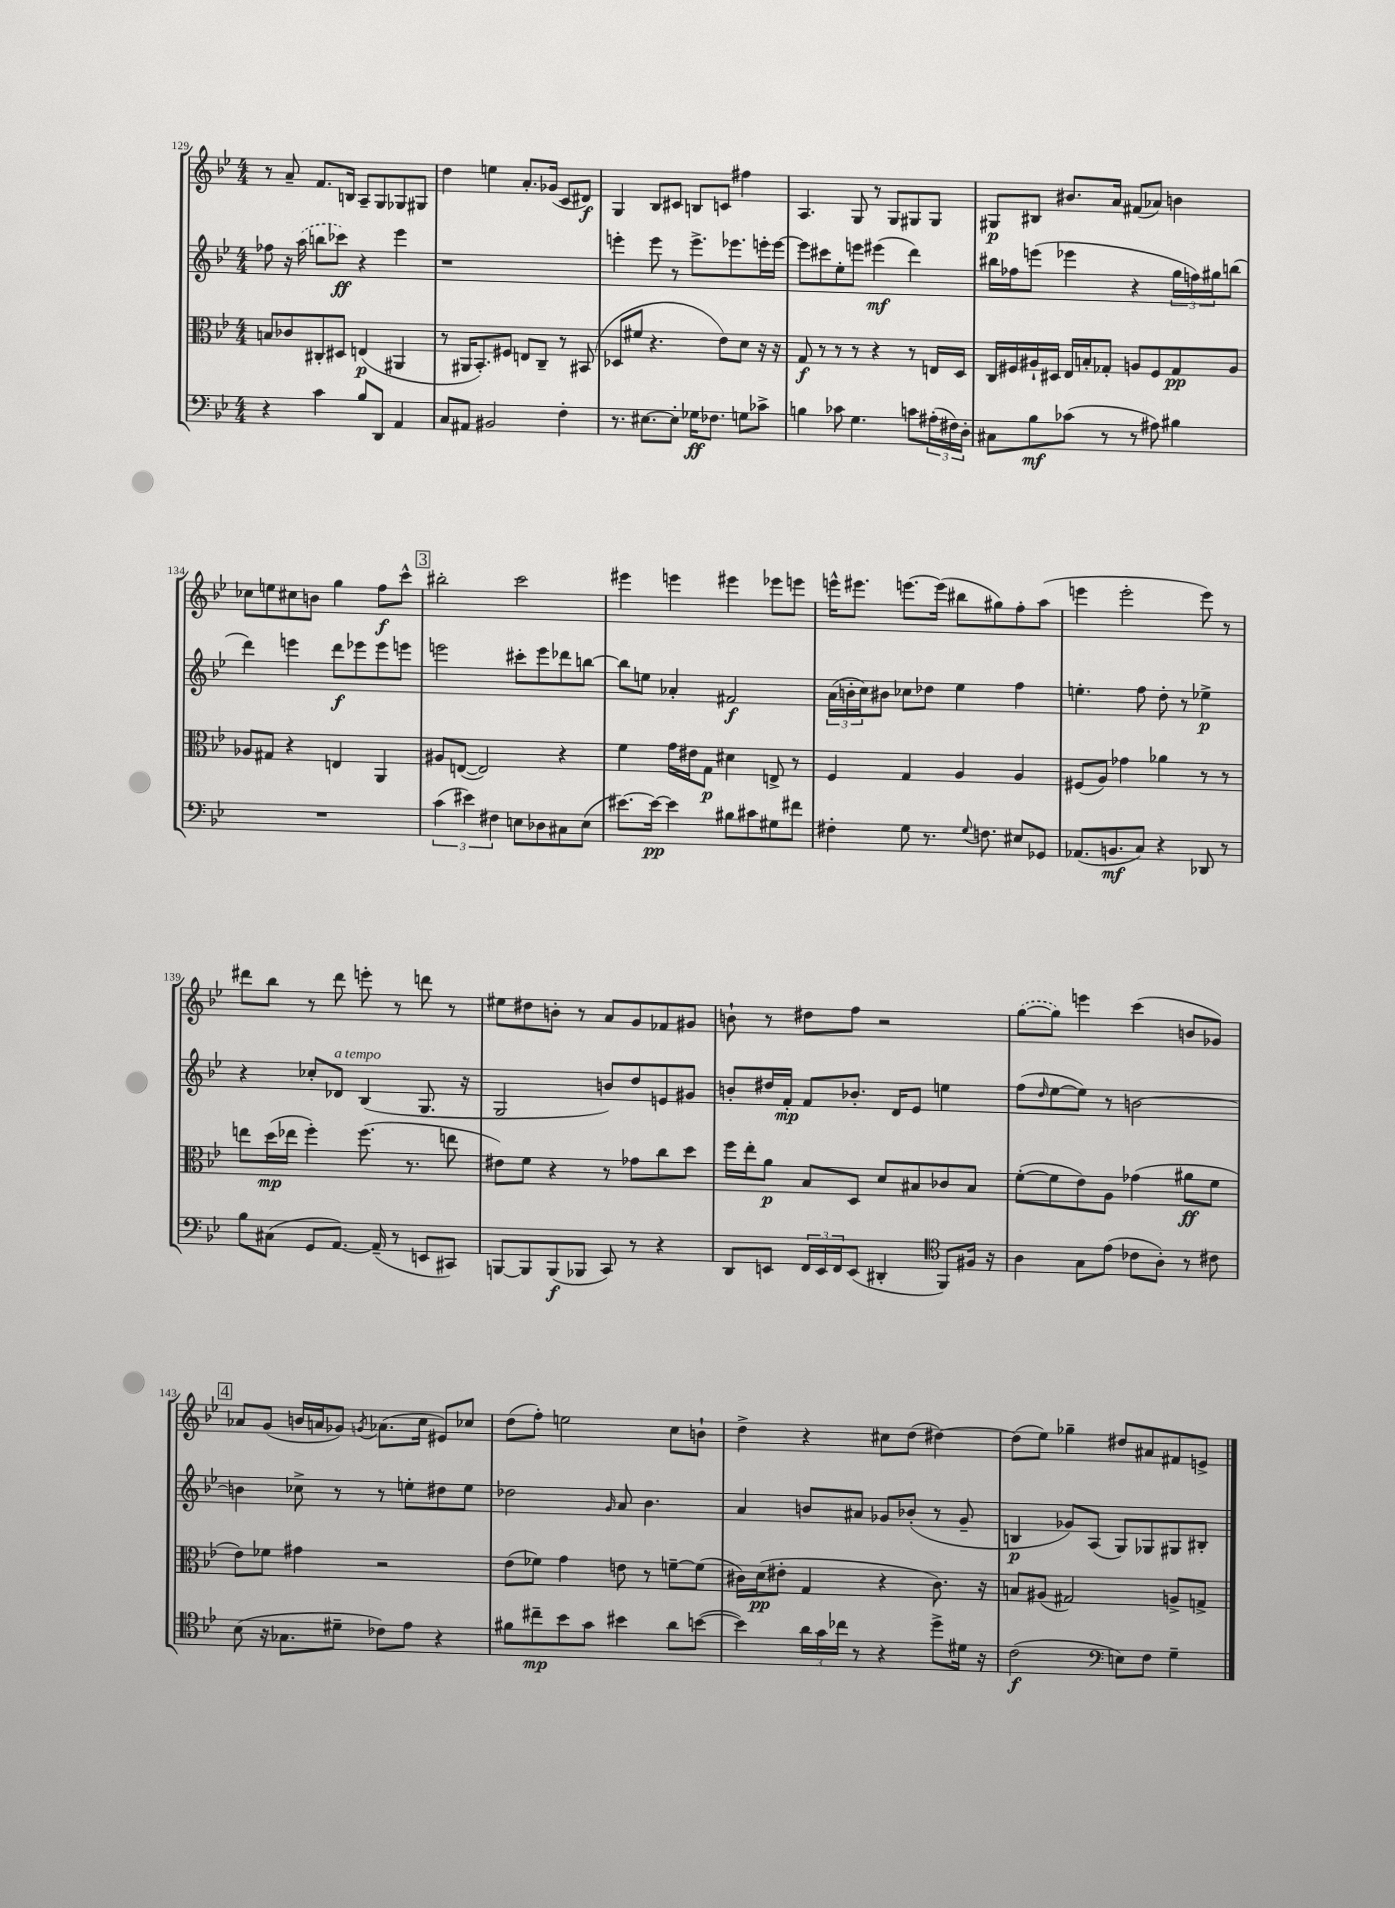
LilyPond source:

<<
\new StaffGroup <<
\new Staff = "s0" {
    \clef treble \key bes \major \numericTimeSignature \time 4/4
    r8 a'8-- f'8. b16 a8-- g8 ges8 gis8 |
    d''4 e''4 a'8.-. ges'16( c'8 dis'8\f) |
    g4 bes8 cis'8 b8 c'8 fis''4 |
    a4. g8 r8 g8 gis8 gis8 |
    gis8\p bis8 bis'8. a'16 fis'8( aes'8) b'4 |
    ces''8 e''8 cis''8 b'8 g''4 f''8\f c'''8-^ |
    \mark \markup { \box "3" } bis''2-. c'''2 |
    eis'''4 e'''4 eis'''4 ees'''8 e'''8 |
    e'''16-^ eis'''8. e'''8.~ e'''16( bis''8 gis''8) f''8-. a''8( |
    e'''4 e'''2-. e'''8) r8 |
    dis'''8 bes''8 r8 dis'''8 e'''8-. r8 d'''8 r8 |
    eis''8 dis''8 b'8-. r8 a'8 g'8 fes'8 gis'8 |
    b'8-! r8 dis''8 f''8 r2 |
    \once \slurDashed g''8~( g''8) e'''4 c'''4( b'8 ges'8) |
    \mark \markup { \box "4" } aes'8 g'8( b'16 a'16 ges'8) \acciaccatura { g'8 } aes'8.( c''16 eis'8) ces''8 |
    d''8( f''8-.) e''2 c''8 b'8-! |
    d''4-> r4 cis''8 d''8( dis''4~) |
    dis''8( ees''8) ges''4-- dis''8 ais'8 fis'8 e'8-> \bar "|." |
}
\new Staff = "s1" {
    \clef treble \key bes \major \numericTimeSignature \time 4/4
    fes''8 r16 \once \slurDashed a''16( b''8 ces'''8\ff) r4 ees'''4 |
    r1 |
    e'''4-. e'''8 r8 e'''8.-> ees'''8. e'''16-. e'''16~ |
    e'''8 cis'''8 ees''8-. e'''8 eis'''4\mf( d'''4) |
    bis''16 fes''16 e'''8( ees'''4 r4 \tuplet 3/2 { g''16 f''16) gis''16 } b''8( |
    d'''4) e'''4 d'''8\f ees'''8 ees'''8 e'''8 |
    \mark \markup { \box "3" } e'''2 cis'''8-. e'''8 des'''8 b''8~ |
    b''8 e''8 aes'4-. fis'2\f |
    \tuplet 3/2 { a'16( b'16-. c''16) } bis'8 ces''8 des''8 ees''4 f''4 |
    e''4.-. f''8 d''8-. r8 ees''4->\p |
    r4 ces''8-. des'8^\markup { \italic "a tempo" } bes4( g8. r16 |
    g2 b'8) d''8 e'8 gis'8 |
    b'8-. dis''16 f'16-.\mp f'8 bes'8.-. d'16 ees'8 e''4 |
    f''8( \grace { d''16 } ees''8~ ees''8) r8 b'2~ |
    \mark \markup { \box "4" } b'4 ces''8-> r8 r8 e''8-. dis''8 e''8 |
    des''2 \grace { g'16 } a'8 bes'4. |
    a'4 b'8 ais'8 ges'8 bes'8-.( r8 ges'8-- |
    b4\p ges'8) a8( g8) ges8 gis8 bis8-. \bar "|." |
}
\new Staff = "s2" {
    \clef alto \key bes \major \numericTimeSignature \time 4/4
    b8 ces'8 cis8-. dis8 e4\p( ais,4 |
    r8 ais,16 bes,8.-.) fis8 e8 c8-- r8 bis,8( |
    des8 fis'8 r4. ees'8) d'8 r16 r16 |
    g8\f r8 r8 r8 r4 r8 e16 d16 |
    c16 fis16 ais16-! dis16 ees16 b16-. ges8-. a8 fis8 ges8\pp a8 |
    aes8 gis8 r4 e4 a,4 |
    \mark \markup { \box "3" } ais8 e8~( e2) r4 |
    f'4 g'16 eis'16 g8\p dis'4 e8-> r8 |
    f4 g4 a4 a4 |
    fis8( a8) ges'4 aes'4 r8 r8 |
    e''8 d''16\mp( ees''16 f''4-.) f''8.( r8. e''8 |
    eis'8) f'8 r4 r8 ges'8 c''8 d''8 |
    f''16 ees''16-. a'8\p bes8 d8 d'8 bis8 ces'8 bis8 |
    f'8~-.( f'8 ees'8) a8 ges'4( ais'8\ff f'8 |
    \mark \markup { \box "4" } ees'8) fes'8 gis'4 r2 |
    ees'8( fes'8) g'4 e'8 r8 f'8~-- f'8( |
    cis'16) d'16\pp( eis'8-. g4 r4 cis'8.) r16 |
    b8 ais8( gis2) a8-> g8-> \bar "|." |
}
\new Staff = "s3" {
    \clef bass \key bes \major \numericTimeSignature \time 4/4
    r4 c'4 bes8 d,8 a,4 |
    c8 ais,8 bis,2 f4-. |
    r8. eis8.~ eis8-. ges16\ff fes8. g8 ces'8-> |
    b4 ces'8 g4. c'8 \tuplet 3/2 { ais16-.( fis16) d16-. } |
    cis8 bes8\mf ces'8( r8 r8 ais8) bis4 |
    R1 |
    \mark \markup { \box "3" } \tuplet 3/2 { c'4( eis'4) fis4 } e8 des8 cis8 e8( |
    eis'8.~) eis'16~\pp eis'4 bis8 cis'8 gis8 fis'8 |
    fis4-. g8 r8. \appoggiatura { g8 } f8. eis8 ges,8 |
    aes,8.( b,8.\mf c8) r4 des,8 r8 |
    bes8 cis8( g,8 a,8.~) a,16--( r8 e,8 cis,8) |
    b,,8~ b,,8 b,,8\f( bes,,8 c,8) r8 r4 |
    d,8 e,8 \tuplet 3/2 { f,16 e,16 f,16 } e,8( dis,4-. \clef tenor f,8) fis16 r16 |
    a4 g8 ees'8( ces'8 a8-.) r8 cis'8 |
    \mark \markup { \box "4" } bes8( r16 ges8. dis'8-- ces'8) ees'8 r4 |
    fis'8 cis''8--\mp bes'8 g'8 bis'4 a'8 b'8~( |
    b'4) \tuplet 3/2 { a'16 g'16 ces''16 } r8 r4 d''8-> dis'16 r16 |
    c'2\f( \clef bass e8) f8 g4-- \bar "|." |
}
>>
>>
\layout { \context { \Score currentBarNumber = #129 } }
